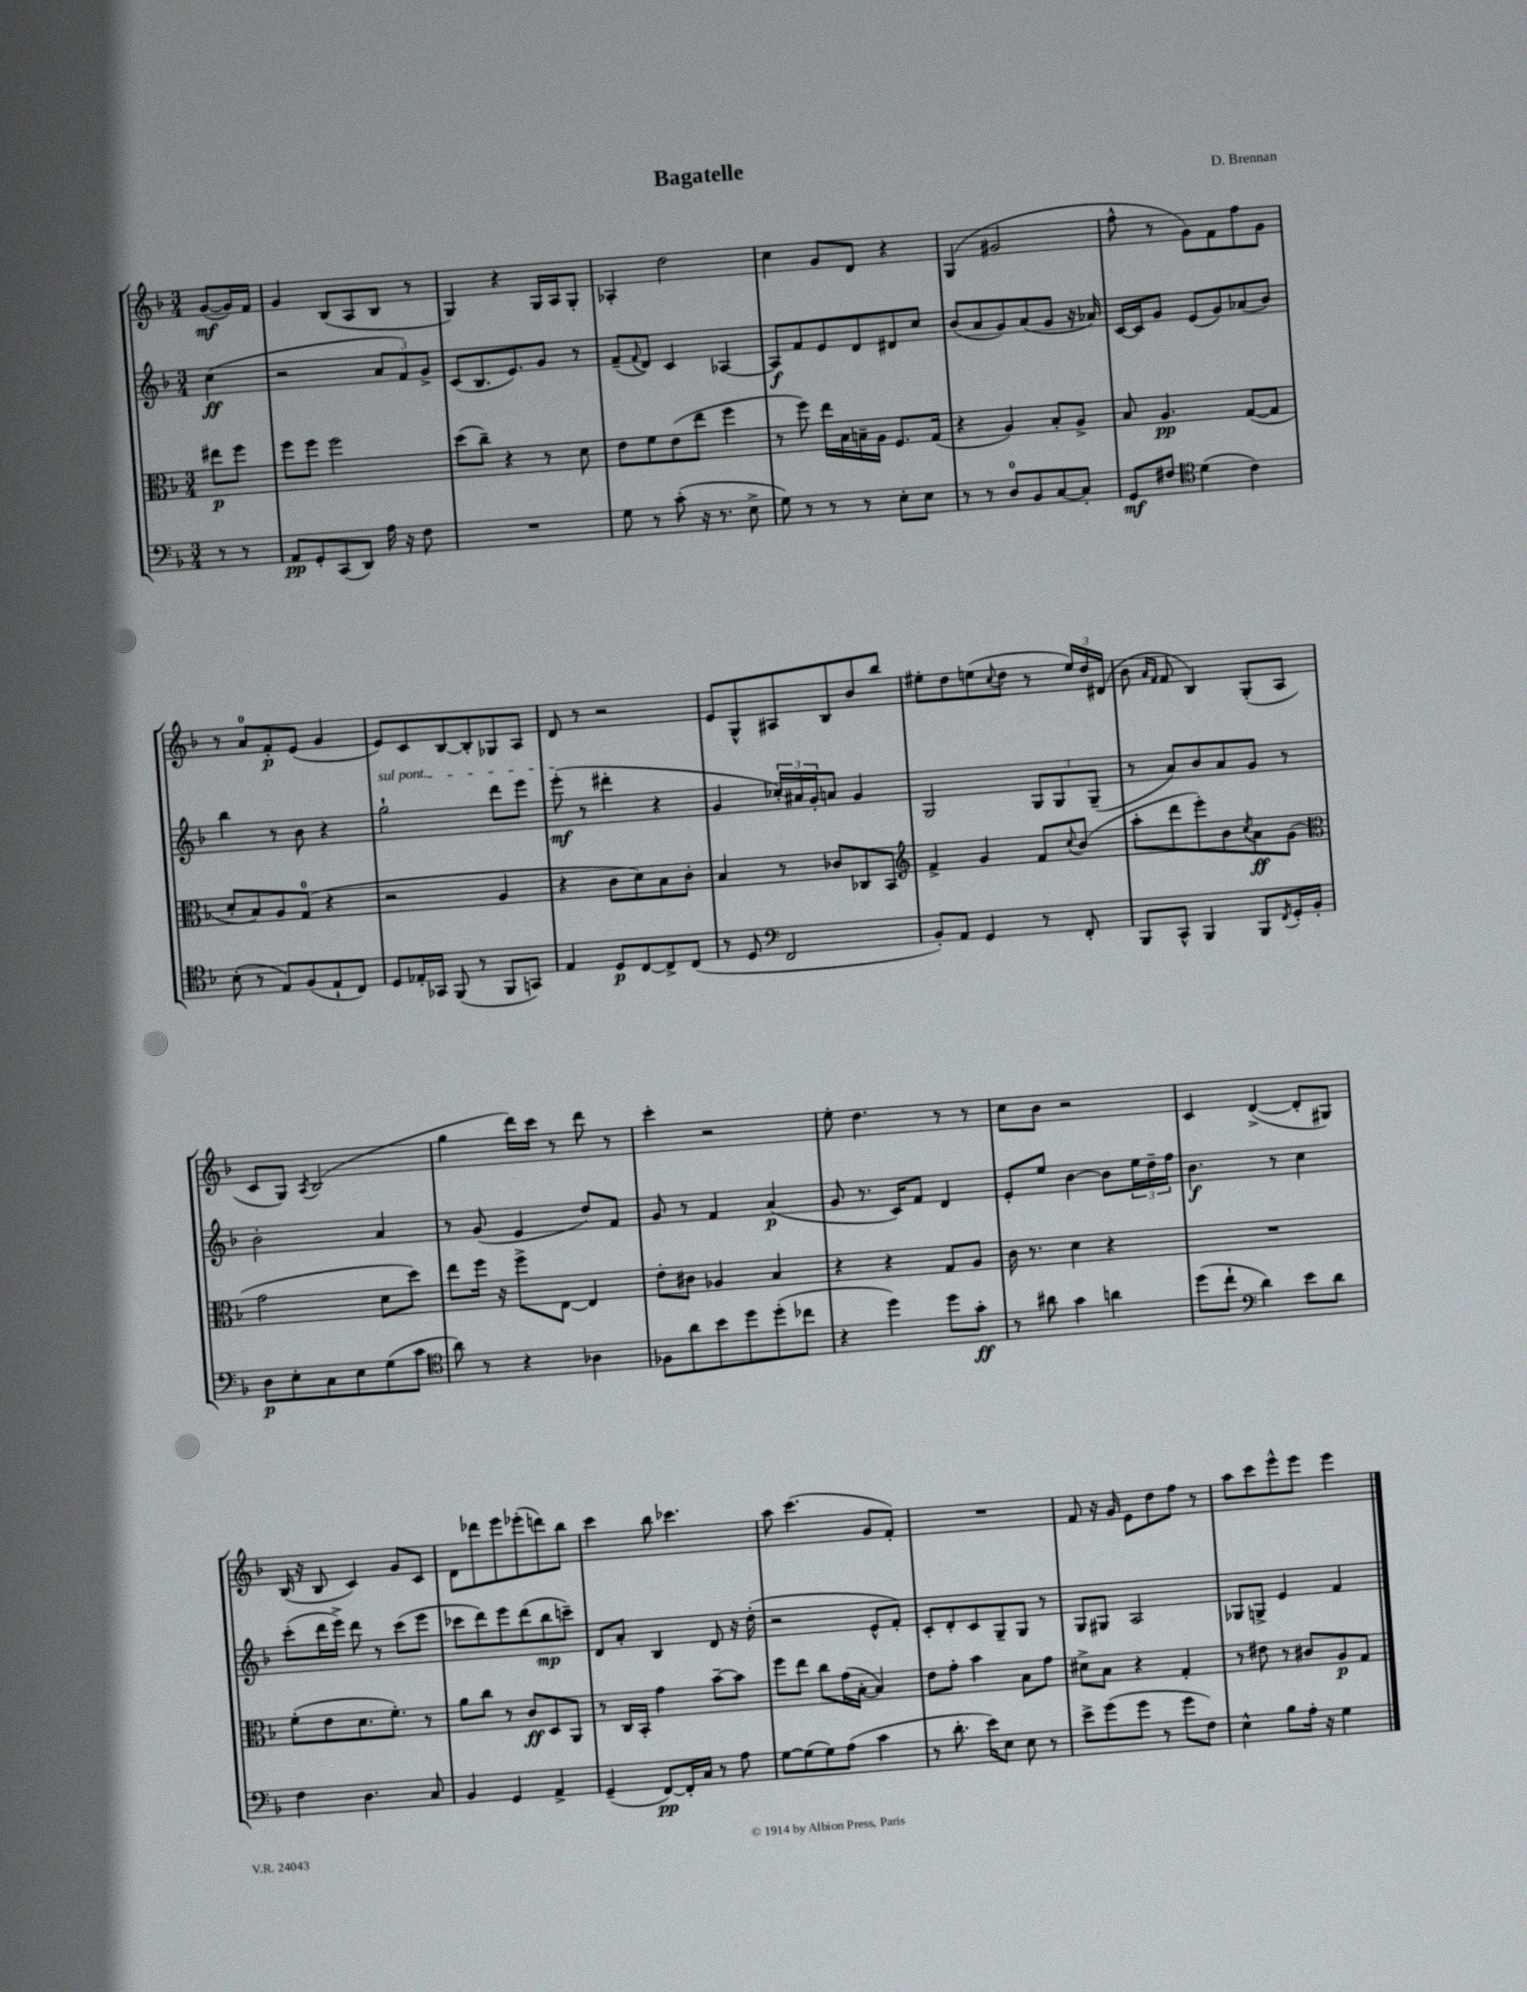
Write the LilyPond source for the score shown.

\header { title = "Bagatelle" composer = "D. Brennan" }
<<
\new StaffGroup <<
\new Staff = "s0" {
    \clef treble \key f \major \numericTimeSignature \time 3/4 \partial 4
    g'8~\mf( g'16) f'16 |
    g'4 bes8( a8 bes8 r8 |
    g4) r4 g16 a16 g8-. |
    aes4-. d''2 |
    c''4 g'8 d'8 r4 |
    g4( gis'2 |
    f''8-^ r8 g'8) f'8 f''8 g'8 |
    r8 a'8-0 f'8-.\p e'8( g'4 |
    e'8) c'8 bes8~ bes8-. ges8 a8 |
    d'8 r8 r2 |
    e'8 g8-^ ais8 bes8 bes'8 bes''8 |
    eis''8-. d''8 e''8( \appoggiatura { c''8 } d''8 r8 \tuplet 3/2 { e''16) d''16 dis'16( } |
    bes'8 \grace { a'16 f'16 } f'8 bes4) g8-.( a8 |
    c'8 g8) \acciaccatura { a8 } bes2( |
    g''4 d'''16) c'''16 r8 d'''8 r8 |
    c'''4-. r2 |
    e''8-. d''4. r8 r8 |
    c''8 bes'8 r2 |
    c'4 d'4~->( d'8-. gis8) |
    bes16( r16 bes8 c'4) g'8 c'8 |
    d'8 des'''8 e'''8 ees'''8-.( d'''8) bes''8 |
    c'''4 bes''8 ces'''4. |
    a''8 c'''4.( g'8 f'8-.) |
    R2. |
    f'8 r16 g'16 e'8 d''8 f''8 r8 |
    a''8 c'''8 e'''8-^ e'''8 e'''4 \bar "|." |
}
\new Staff = "s1" {
    \clef treble \key f \major \numericTimeSignature \time 3/4 \partial 4
    c''4\ff( |
    r2 \tuplet 3/2 { a'8 f'8) g'8-> } |
    c'8( bes8. e'8.) g'8 r8 |
    f'8--( \appoggiatura { f'8 } d'8) c'4 aes4~ |
    aes8\f f'8 e'8 d'8 dis'8 c''8 |
    bes'8( a'8 g'8) a'8( g'8 r16 aes'16) |
    c'16~ c'16 g'8 e'8( g'8) aes'8( bes'8) |
    bes''4 r8 bes'8 r4 |
    \once \override TextSpanner.bound-details.left.text = \markup { \italic "sul pont." } g''2-!\startTextSpan d'''8 e'''8 |
    e'''8-.\mf\stopTextSpan( r8 dis'''4-. r4 |
    g'4 \tuplet 3/2 { ces''16-.) ais'16 g'16-. } a'8 g'4 |
    g2 \tuplet 3/2 { g8 g8 g8--( } |
    r8 a'8) bes'8 a'8 g'8 r8 |
    bes'2-. a'4 |
    r8 g'8( e'4 d''8) f'8 |
    g'8 r8 f'4 a'4\p( |
    g'8 r8. c'16) f'8 d'4 |
    e'8-. e''8 bes'4~ bes'8 \tuplet 3/2 { e''16 d''16-- f''16 } |
    bes'4.\f r8 c''4 |
    c'''8-.( d'''16 e'''16->) d'''8 r8 c'''8( e'''8 |
    ces'''8 d'''8) e'''8 d'''8( bes''8\mp c'''8--) |
    d'8 a'8-. bes4 d'8 r16 d''16-.( |
    r2 e'8-^ f'8-.) |
    c'8-. d'8-. c'8 g8-- g8 r8 |
    g8 gis8 a2 |
    ges8 g8-> e'4 f'4 \bar "|." |
}
\new Staff = "s2" {
    \clef alto \key f \major \numericTimeSignature \time 3/4 \partial 4
    eis''8\p f''8 |
    f''8 f''8 f''2 |
    d''8( c''8--) r4 r8 d'8 |
    e'8 f'8 e'8( e''8 f''4 |
    r8 f''8) e''16 bes16 b16-- a16 f8. g16( |
    r4 a4) bes8-. a8-> |
    bes8 a4.\pp g8~( g8 |
    d'8-. bes8) a8 g8-0( r4 |
    r2 a4 |
    r4 c'8 d'8) bes8 c'8-. |
    bes4 r8 ces'8 ces8 bes,8 |
    \clef treble f'4-> g'4 f'8 \appoggiatura { c''8 } bes'8( |
    a''8-. d'''8 e'''8-.) bes'8 \acciaccatura { c''8 } a'8\ff g'8( |
    \clef alto g'2 d'8 d''8) |
    e''8 f''16 r16 f''8-> e8~ e4 |
    e'8-. cis'8 aes4 bes4 |
    r4 r4 g8 a8 |
    c'16 r8. d'4 r4 |
    R2. |
    f'8-.( e'8 d'8. f'8.-.) r8 |
    a'8 c''8 r8 c'8\ff d8 a,8 |
    r8 c16 bes,16-. g'4 bes'8~-- bes'8 |
    f''8 e''8 c''8 g'16( bes16~-. bes4) |
    e'8 g'8-. bes'4 bes8 g'8 |
    dis'8-> bes8 r4 g4-. |
    r8 eis'8 r8 cis'8 a8\p g8 \bar "|." |
}
\new Staff = "s3" {
    \clef bass \key f \major \numericTimeSignature \time 3/4 \partial 4
    r8 r8 |
    a,8\pp g,8-. c,8( d,8) a16 r16 f8 |
    R2. |
    g8 r8 c'8-.( r16 r8. e8-> |
    g8) r8 r8 r8 e8-. e8 |
    r8 r8 d8-0 bes,8 c8~ c8-. |
    g,8\mf fis8 \clef tenor d'4( c'4) |
    bes8-.( r8 e8) f8( e8-! c8) |
    d8 ees16-. ges,16 f,8( r8 f,8 g,8) |
    e4 d8\p c8~ c8-> c8( |
    r8 d8 \clef bass f,2 |
    bes,8-.) a,8 g,4 r8 f,8-. |
    bes,,8 c,8-^ bes,,4 bes,,8 \acciaccatura { f,8 } g,16-. bes,16-. |
    d8\p e8-. c8 e8 g8( c'8 |
    \clef tenor a'8) r8 r4 aes4 |
    fes8 a'8 bes'8 d''8 d''8-.( ces''8 |
    r4 d''4) d''8 g'8-.\ff |
    r8 ais'8 g'4 a'4 |
    d''8( c''8-! \clef bass d'4) e'8 d'8 |
    f4 d4. c8 |
    bes,4 g,4 a,4-> |
    g,4--( f,8~\pp) f,16-. c16 r8 a8 |
    g8~ g8( g8) a8( c'4 |
    r8 d'8.-. e'16) e8 e8 r8 |
    e'8-> g'8( g'8 r8 g'8 f8) |
    e4-^ bes8 a16-. r16 g4 \bar "|." |
}
>>
>>
\layout { \context { \Score \remove "Bar_number_engraver" } }
